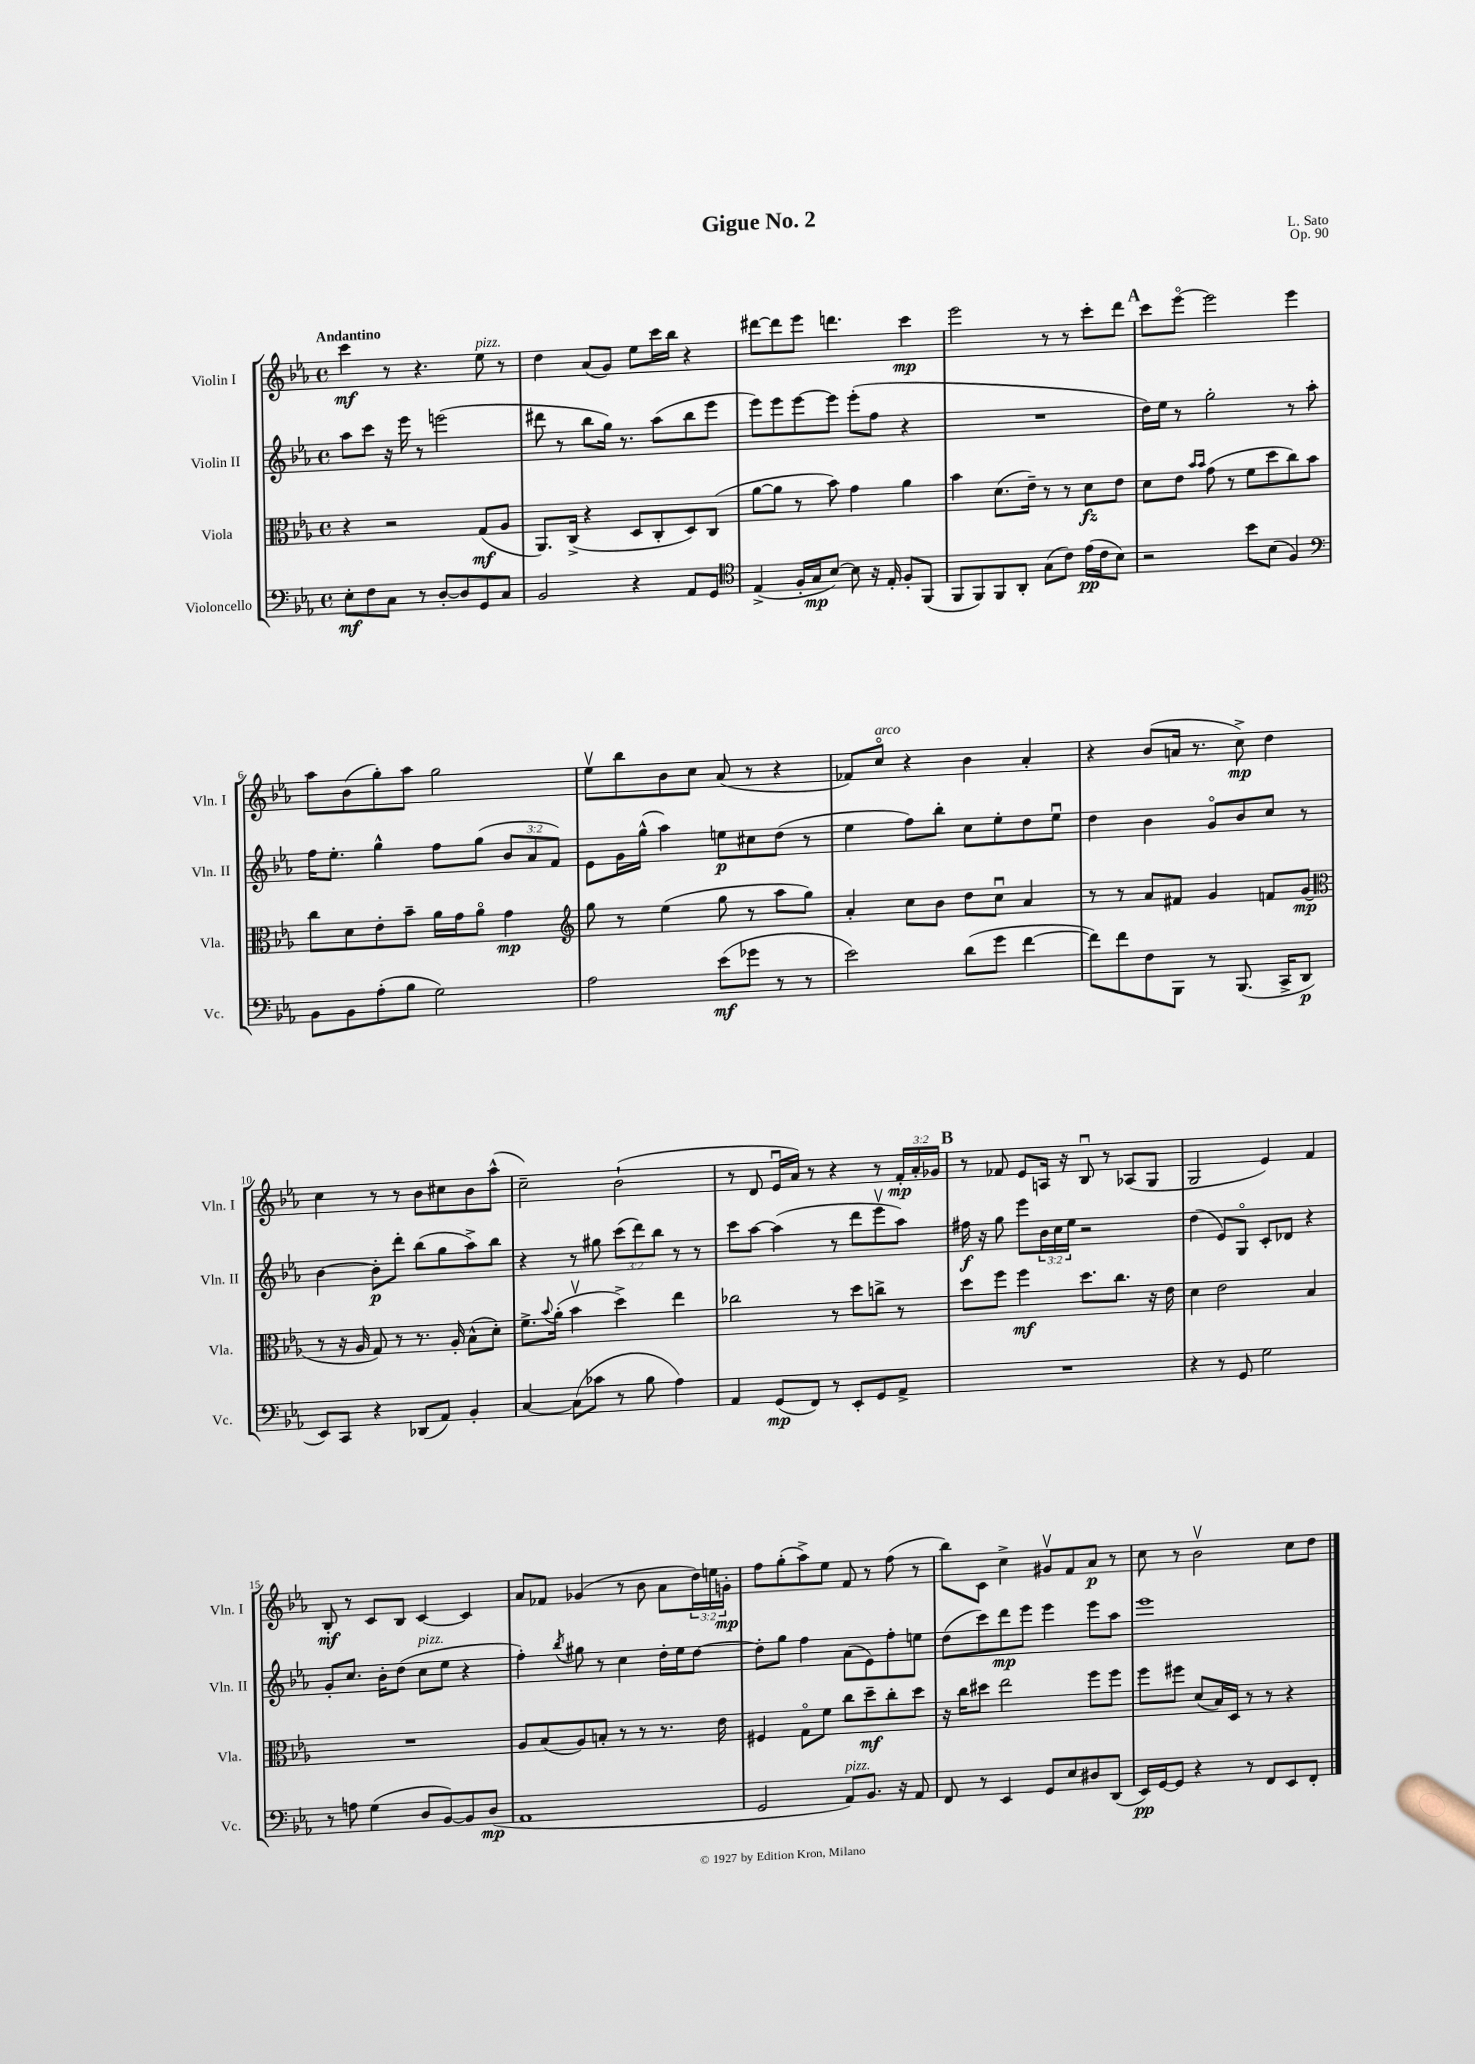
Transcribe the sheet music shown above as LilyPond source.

\header { title = "Gigue No. 2" composer = "L. Sato" opus = "Op. 90" }
<<
\new StaffGroup <<
\new Staff = "s0" \with { instrumentName = "Violin I" shortInstrumentName = "Vln. I" } {
    \clef treble \key ees \major \defaultTimeSignature \time 4/4 \override Staff.TupletNumber.text = #tuplet-number::calc-fraction-text \tempo "Andantino"
    c'''4\mf r8 r4. ees''8^\markup { \italic "pizz." } r8 |
    d''4 aes'8( g'8) ees''8 c'''16 bes''16 r4 |
    dis'''8~ dis'''8 ees'''8 d'''4. c'''4\mp |
    ees'''2 r8 r8 c'''8-. d'''8 |
    \mark \markup { \bold "A" } c'''8 ees'''8~\flageolet ees'''2 ees'''4 |
    aes''8 bes'8( g''8-.) aes''8 g''2 |
    ees''8\upbow bes''8 bes'8 c''8 aes'8( r8 r4 |
    fes'8) c''8\flageolet^\markup { \italic "arco" } r4 bes'4 aes'4-. |
    r4 bes'8( a'16 r8. c''8->\mp) d''4 |
    c''4 r8 r8 bes'8 cis''8 bes'8 aes''8-^( |
    c''2--) bes'2-!( |
    r8 d'8 ees'16\downbow aes'16) r8 r4 r8 \tuplet 3/2 { f'16-.\mp aes'16-. ges'16 } |
    \mark \markup { \bold "B" } r8 fes'8 ees'8 a16 r16 bes8\downbow r8 aes8( g8 |
    g2 ees'4) f'4 |
    bes8-.\mf r8 c'8 bes8 c'4~ c'4 |
    aes'8 fes'8 ges'4( r8 bes'8 aes'8 \tuplet 3/2 { d''16) e''16 g'16-.\mp } |
    f''8 g''8-.( aes''8->) ees''8 f'8 r8 f''8( r8 |
    bes''8) c'8 c''4-> gis'8\upbow f'8 aes'8\p r8 |
    c''8 r8 bes'2\upbow c''8 d''8 \bar "|." |
}
\new Staff = "s1" \with { instrumentName = "Violin II" shortInstrumentName = "Vln. II" } {
    \clef treble \key ees \major \defaultTimeSignature \time 4/4 \override Staff.TupletNumber.text = #tuplet-number::calc-fraction-text
    aes''8 c'''8 r16 ees'''16 r8 e'''2( |
    dis'''8 r8 bes''8 g''16) r8. aes''8( bes''8 ees'''8 |
    ees'''8) ees'''8 ees'''8~ ees'''8 ees'''8-.( f''8 r4 |
    R1 |
    \mark \markup { \bold "A" } d''16) ees''16 r8 g''2-. r8 aes''8-. |
    f''16 ees''8.-. g''4-^ f''8 g''8( \tuplet 3/2 { bes'8 aes'8 f'8) } |
    ees'8 g'16 g''16-^( aes''4) e''8\p cis''8 d''8( r8 |
    ees''4 f''8) bes''8-. c''8 ees''8-. d''8 ees''8\downbow |
    d''4 bes'4 g'8\flageolet bes'8 c''8 r8 |
    bes'4~ bes'8-.\p d'''8-. bes''8( g''8 aes''8->) bes''8 |
    r4 r8 gis''8 \tuplet 3/2 { c'''8( d'''8) bes''8 } r8 r8 |
    c'''8 aes''8~ aes''4( r8 d'''8 ees'''8\upbow aes''8) |
    \mark \markup { \bold "B" } fis''16\f r16 g''8 ees'''8 \tuplet 3/2 { bes'16 c''16 ees''16 } r2 |
    d''4( ees'8) g8\flageolet c'8-. des'8 r4 |
    g'8-. c''8. bes'16-. d''8( c''8^\markup { \italic "pizz." } ees''8 r4 |
    f''4-.) \acciaccatura { bes''8 } gis''8 r8 c''4 d''16-. ees''16 d''8~ |
    d''8-. g''8 f''4 aes'8( ees'8) f''8-. e''8 |
    d''8( c'''8) d'''8\mp ees'''8 ees'''4 ees'''8 aes''8 |
    ees'''1 \bar "|." |
}
\new Staff = "s2" \with { instrumentName = "Viola" shortInstrumentName = "Vla." } {
    \clef alto \key ees \major \defaultTimeSignature \time 4/4
    r4 r2 g8\mf( aes8 |
    aes,8.) c16->( r4 d8 c8-. d8) c8( |
    aes'8~ aes'8 r8 bes'8) g'4 aes'4 |
    bes'4 d'8.( ees'16--) r8 r8 d'8\fz ees'8 |
    \mark \markup { \bold "A" } d'8 ees'8 \grace { bes'16 bes'16 } g'8( r8 f'8 d''8 c''8) bes'8 |
    c''8 d'8 ees'8-. bes'8-- aes'16 g'16 aes'8\flageolet g'4\mp |
    \clef treble g''8 r8 ees''4( g''8 r8 aes''8 g''8) |
    aes'4-. c''8 bes'8 d''8 c''8\downbow aes'4 |
    r8 r8 aes'8 fis'8 g'4 f'8 g'8\mp( |
    \clef alto r8 r16 aes16 g8) r8 r8. aes16-. bes8-^( d'8-.) |
    f'8.-> \appoggiatura { bes'8 } aes'16-.( bes'4\upbow d''4->) ees''4 |
    ces''2 r8 d''8 c''8-> r8 |
    \mark \markup { \bold "B" } d''8 f''8 f''4\mf d''8. c''8. r16 ees'16 |
    d'4 ees'2 bes4 |
    R1 |
    aes8 bes8( aes8) b8-. r8 r8 r8. ees'16 |
    fis4 g8\flageolet f'8 c''8 d''8--\mf c''8-. d''8 |
    r16 c''16 dis''8 ees''2 f''8 f''8 |
    f''8 fis''8 d'8( bes16) d16 r8 r8 r4 \bar "|." |
}
\new Staff = "s3" \with { instrumentName = "Violoncello" shortInstrumentName = "Vc." } {
    \clef bass \key ees \major \defaultTimeSignature \time 4/4
    ees8-.\mf f8 c8 r8 d8~-. d8 g,8 c8 |
    bes,2 r4 aes,8 g,8 |
    \clef tenor ees4->( f16-. g16\mp bes8~) bes8 r16 ees16-. f8-. f,8( |
    f,8 f,8) f,8 aes,8-. g8( c'8) ees'16\pp( c'16 bes8) |
    \mark \markup { \bold "A" } r2 bes'8 bes8( f4) |
    \clef bass bes,8 bes,8 aes8-.( bes8 g2) |
    aes2 ees'8\mf( ges'8 r8 r8 |
    ees'2) d'8( g'8 f'4~ |
    f'8) f'8 f8 bes,,8 r8 bes,,8.( c,16-> d,8\p |
    ees,8) c,8 r4 des,8( aes,8) bes,4-. |
    c4~ c8( ces'8 r8 bes8 aes4) |
    aes,4 g,8\mp( f,8) r8 ees,8-. g,8 aes,8-> |
    \mark \markup { \bold "B" } R1 |
    r4 r8 g,8 g2 |
    r8 a8 g4( d8 bes,8~) bes,8 d8\mp( |
    aes,1 |
    g,2 aes,8^\markup { \italic "pizz." }) bes,8. r16 aes,8 |
    f,8 r8 ees,4 g,8 ees8 dis8 d,8( |
    ees,16\pp) g,16~ g,8 r4 r8 f,8 ees,8 f,8-. \bar "|." |
}
>>
>>
